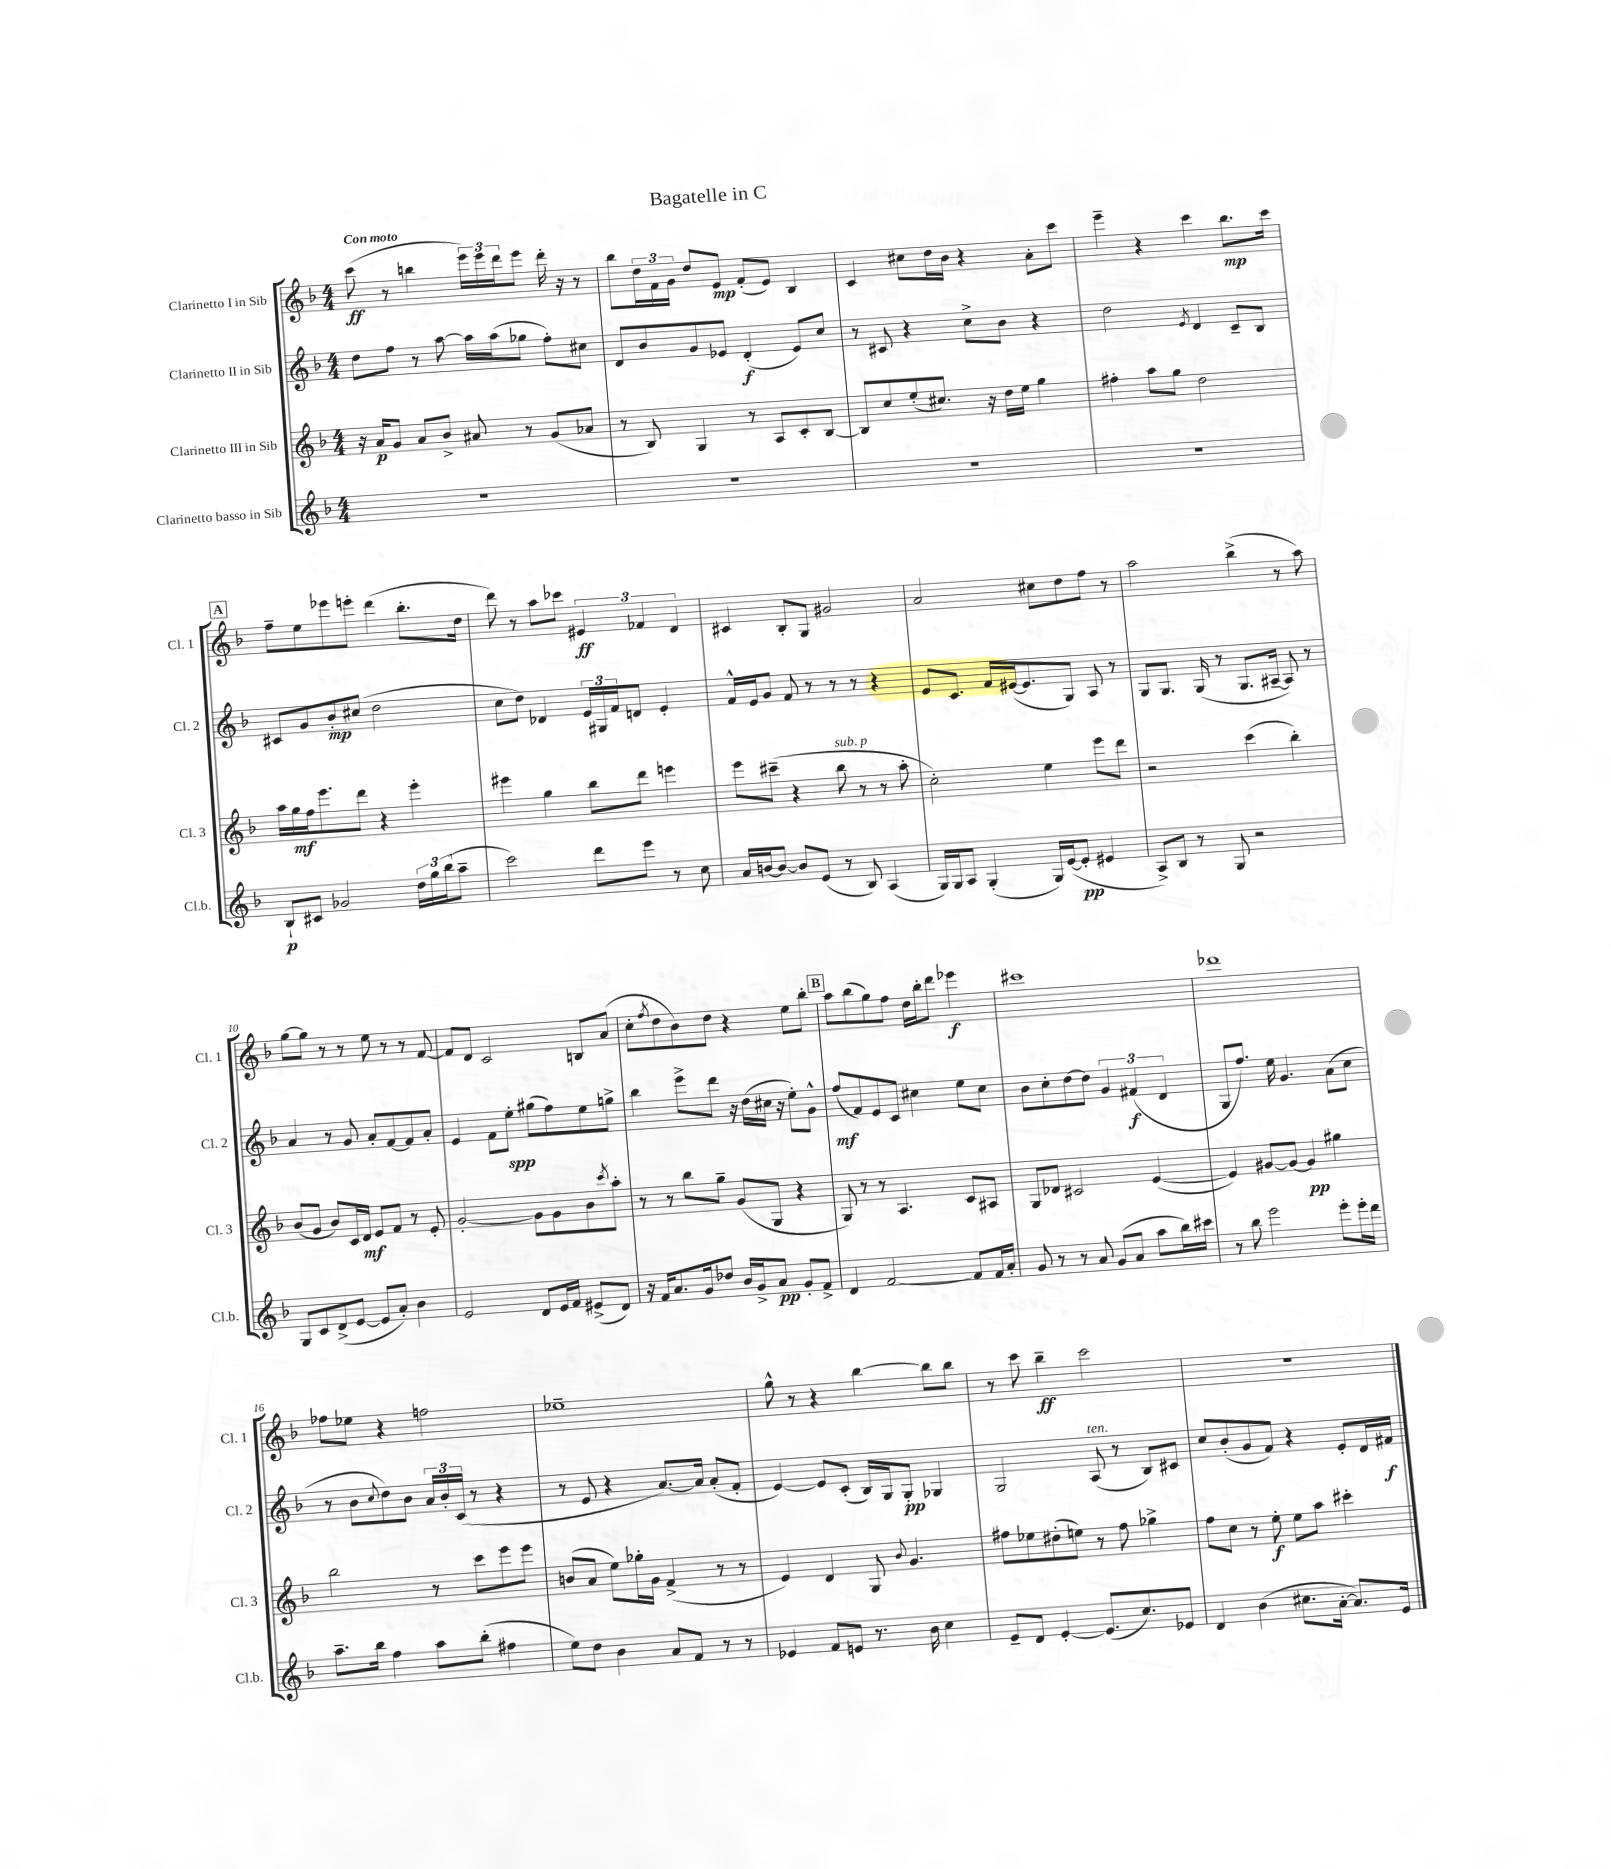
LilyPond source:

\header { title = "Bagatelle in C" }
<<
\new StaffGroup <<
\new Staff = "s0" \with { instrumentName = "Clarinetto I in Sib" shortInstrumentName = "Cl. 1" } {
    \clef treble \key f \major \numericTimeSignature \time 4/4 \tempo "Con moto"
    c'''8\ff( r8 b''4 \tuplet 3/2 { e'''16) e'''16 d'''16 } e'''8 d'''16-. r16 r8 |
    bes''8 \tuplet 3/2 { d''16 f'16 g'16 } d''8 e'8\mp f'8-.( e'8) bes4 |
    c'4 cis''8 d''16 bes'16 r4 a'8-. c'''8 |
    e'''4-- r4 c'''4 bes''8.\mp c'''16 |
    \mark \markup { \box "A" } f''8-- e''8 ees'''8 e'''8-. d'''4( bes''8.-. d''16 |
    d'''8) r8 a''8 ces'''8 \tuplet 3/2 { eis'4\ff fes'4 d'4 } |
    cis'4 bes8-. g8 gis'2 |
    a'2 cis''8 d''8 f''8 r8 |
    a''2 bes''4->( r8 a''8) |
    g''8~ g''8 r8 r8 e''8 r8 r8 f'8~ |
    f'8 d'8 c'2 b8 a'8( |
    c''8-. \acciaccatura { f''8 } d''8 bes'8) d''8 r4 e''8 bes''8-. |
    \mark \markup { \box "B" } a''8 bes''8( g''8) f''8 d''16 bes''16-. d'''8 ees'''4\f |
    cis'''1 |
    des'''1 |
    fes''8 ees''8 r4 f''2 |
    ees''1-- |
    g''8-^ r8 r4 bes''4~ bes''8 bes''8 |
    r8 c'''8 bes''4--\ff c'''2 |
    R1 \bar "|." |
}
\new Staff = "s1" \with { instrumentName = "Clarinetto II in Sib" shortInstrumentName = "Cl. 2" } {
    \clef treble \key f \major \numericTimeSignature \time 4/4
    d''8 f''8 r8 a''8~ a''16 a''16( ges''8 f''8-.) cis''8 |
    d'8 bes'8 g'8 ees'8 d'4-.\f( ees'8) c''8 |
    r8 cis'8 r4 c''8-> bes'8 r4 |
    d''2 \acciaccatura { e'8 } d'4 c'8-- bes8 |
    \mark \markup { \box "A" } cis'8 g'8 bes'8-.\mp cis''8( d''2 |
    c''8 d''8) des'4 \tuplet 3/2 { e'16 gis16 f'16 } d'8 e'4-. |
    f'16-^ e'16 g'8 f'8 r8 r8 r8 r4 |
    e'8 c'8. f'16 eis'16~( eis'8. g8) a8 r8 |
    g8 g8. g16( r8 g8. ais16~-- ais8) r8 |
    a'4 r8 g'8 a'8-. f'8~ f'8 a'8-. |
    e'4 f'8 e''8-.\spp gis''8( f''8) e''8 g''8-> |
    bes''4 e'''8-> d'''8 r16 d''16( cis''16 r16 e''8-.) g'8-^ |
    \mark \markup { \box "B" } f''8\mf( f'8) e'8 c'8 cis''4 e''8 cis''8 |
    bes'8 c''8-. d''8~ d''8 \tuplet 3/2 { g'4 fis'4\f( d'4 } |
    g8 f''8.) e''16 g'4. a'8( c''8 |
    r8 bes'8 \appoggiatura { c''8 } d''8) bes'8 \tuplet 3/2 { a'16 bes'16-. c'16( } r8 r4 |
    r8 e'8 r4 a'8.~) a'16 a'8-.( f'8-. |
    e'4~) e'8 c'8-.( bes16) g16 g8-.\pp ges4 |
    g2 a8^\markup { \italic "ten." }( r8 bes8) cis'8 |
    c''8 bes'8-.( g'8 f'8) r4 e'8-. d'16 fis'16\f \bar "|." |
}
\new Staff = "s2" \with { instrumentName = "Clarinetto III in Sib" shortInstrumentName = "Cl. 3" } {
    \clef treble \key f \major \numericTimeSignature \time 4/4
    r16 a'16\p g'8 a'8 bes'8-> ais'8 r8 g'8( aes'8 |
    r8 bes8) g4 r8 a8 c'8-. bes8~ |
    bes8 c''8 e''8-.( cis''8.) r16 d''16 e''16 g''4 |
    fis''4-. a''8 g''8 d''2 |
    \mark \markup { \box "A" } a''16 g''16\mf f''16 e'''8. d'''8 r4 e'''4-. |
    eis'''4 g''4 bes''8 d'''8 e'''4 |
    e'''8 cis'''8--( r4 bes''8^\markup { \italic "sub. p" } r8 r8 a''8-. |
    c''2-.) e''4 e'''8 d'''8 |
    r2 c'''4( bes''4-.) |
    bes'8( g'8 bes'8) c'16 d'16\mf e'8 f'8 r8 e'8-. |
    g'2~-. g'8 g'8 bes'8 \acciaccatura { c'''8 } a''8-. |
    r8 r8 bes''8 g''8-- g'8( g8 r4 |
    \mark \markup { \box "B" } g8) r8 r8 a4. c'8 ais8 |
    g8 des'8 cis'2 e'4~( |
    e'4) gis'8~ gis'8~ gis'4\pp gis''4 |
    bes''2 r8 c'''8 e'''8 e'''8 |
    b'8( a'8 e''8) ges''16-. g'16 f'4->( r8 r8 |
    e'4) d'4 g8 \appoggiatura { bes'8 } g'4. |
    fis''8 ees''8 dis''8-.( e''8) r8 fis''8 ges''4-> |
    f''8 c''8 r8 e''8-.\f e''8 a''8 cis'''4-. \bar "|." |
}
\new Staff = "s3" \with { instrumentName = "Clarinetto basso in Sib" shortInstrumentName = "Cl.b." } {
    \clef treble \key f \major \numericTimeSignature \time 4/4
    R1 |
    R1 |
    R1 |
    R1 |
    \mark \markup { \box "A" } bes8-!\p cis'8 ges'2 \tuplet 3/2 { d''16 g''16 bes''16( } a''8-- |
    c'''2) d'''8 e'''8 r8 c''8 |
    a'16 b'16~ b'8~ b'8 e'8( r8 bes8) a4( |
    g16) g16 a8 g4-.( g16) e'16~( e'8-.\pp eis'4 |
    a8->) bes8 r8 g8 r2 |
    g8 c'8 d'8->( e'8~ e'8 a'8-.) bes'4 |
    e'2 d'8 e'16 f'16 eis'8->( d'8) |
    r16 f'16 a'8. g'16 des''8 bes'16 g'16-> a'8\pp g'8-. f'8-> |
    \mark \markup { \box "B" } d'4 f'2~ f'8 f'16 a'16-. |
    g'8 r8 r8 a'8 g'8( a'8 a''8 bes''16) cis'''16 |
    r8 bes''8 e'''2 e'''8-. e'''16-. d'''16 |
    a''8.-- bes''16 f''4 a''8 bes''8-.( fis''4 |
    e''8) d''8 bes'4 a'8 f'8 r8 r8 |
    ees'4 f'8 e'8 r8. bes'16 c''4 |
    e'8-- d'8 e'4~-. e'8.( c''8.) ees'8 |
    d'4 bes'4( cis''8. a'16~-. a'8.) e'16 \bar "|." |
}
>>
>>
